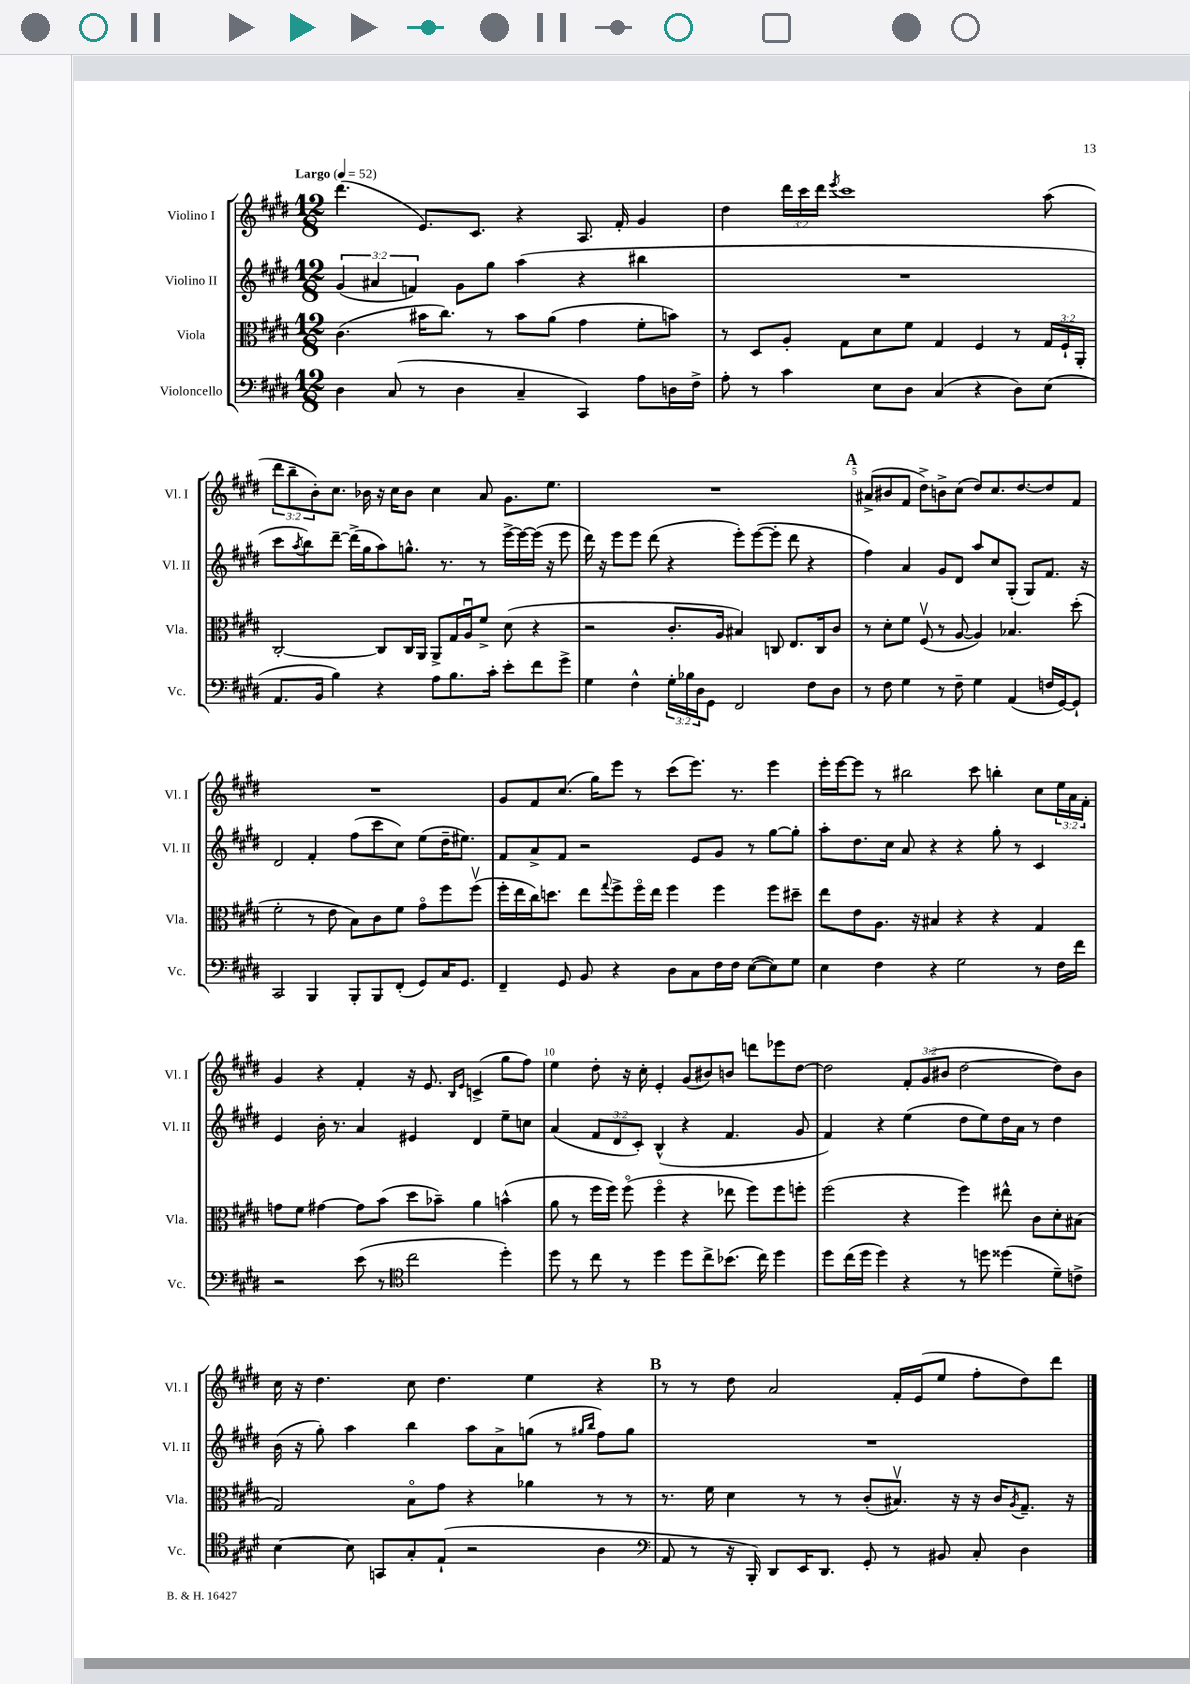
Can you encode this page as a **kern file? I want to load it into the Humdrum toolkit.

**kern	**kern	**kern	**kern
*staff4	*staff3	*staff2	*staff1
*clefF4	*clefC3	*clefG2	*clefG2
*k[f#c#g#d#]	*k[f#c#g#d#]	*k[f#c#g#d#]	*k[f#c#g#d#]
*M12/8	*M12/8	*M12/8	*M12/8
*MM52	*MM52	*MM52	*MM52
4D#\	(4.c#\	(6g#/	(4.ddd#\
.	.	6a#/	.
(8C#/	.	.	.
.	.	6f/)	.
8r	16b#\LK	.	8.e/L)
.	8.cc#\J)	.	.
4D#\	.	8g#\L	.
.	.	.	8.c#/J
.	8r	8gg#\J	.
4C#~/	8b#\L	(4aa\	4r
.	(8a\J	.	.
4CC#/)	4g#\	4r	8.A/
.	.	.	16f#'/
8A\L	8f#'\L	4bb#\	4g#/
16D\L	8b\J)	.	.
16F#^\JJ	.	.	.
=	=	=	=
8A'\	8r	1.r	4dd#\
8r	8D#/L	.	.
4c#\	8A'/J	.	24ddd#\LL
.	.	.	24ccc#\
.	.	.	24ddd#\JJ
.	.	.	8qeee/
.	8G#\L	.	1ccc#
8E\L	8d#\	.	.
8D#\J	8f#\J	.	.
(4C#/	4G#/	.	.
4r	4F#/	.	.
8D#\L)	8r	.	.
(8E\J	24G#/LL	.	(8aa\
.	24F#`/	.	.
.	24AA'/JJ	.	.
=	=	=	=
8.AA/L	[2C#'/	8ccc#\L	12ddd#\L
.	.	.	12bb~\
.	.	8qaa/	.
.	.	8bb\)	.
.	.	.	12b'\)
16BB/Jk	.	.	.
4B\)	.	[8ddd#~\J	8.cc#\J
.	.	(16ddd#^\]LL	.
.	.	16gg#\J	16b-\
4r	8C#/]L	8aa\)	16r
.	.	.	16cc#\LK
.	16C#/L	8.gg^^\J	8b-\J
.	16AA/JJ	.	.
8A\L	8AA^/L	.	4cc#\
.	.	8.r	.
8.B\	16G#/L	.	.
.	16Au/J	.	.
.	8f#^/J	8r	8a/
16c#'\Jk	.	.	.
8e'\L	(8d#\	[16eee^\LL	8.g#\L
.	.	16eee\_	.
8f#\	4r	(16eee\]JJ	.
.	.	16r	8.ee\J
8g#^\J	.	8eee\	.
=	=	=	=
4G#\	2r	16ddd#\)	1.r
.	.	16r	.
.	.	8eee\L	.
4F#^^\	.	8eee\J	.
.	.	(8ddd#\	.
24G#'\LL	8.c#'/L	4r	.
24B-\	.	.	.
24D#\J	.	.	.
8GG#\J	.	.	.
.	16A/Jk	.	.
2FF#/	4B#/)	8eee'\L)	.
.	.	([8eee\	.
.	8C/	8eee'\]J	.
.	8.E/L	8ddd#\	.
8F#\L	.	4r	.
.	16C/k	.	.
8D#\J	8c#/J	.	.
=	=	=	=
8r	8r	4ff#\)	(8a#^/L
8F#\	8d#'\L	.	8b#/
4G#\	8f#\J	4a/	8f#/J
.	(8F#v/	.	8dd#^\L)
8r	8r	8g#/L	8b^\
8F#~\	[8A/	8d#/J	(8cc#\J
4G#\	4A/])	8aa/L	8dd#/L)
.	.	8cc#/	8.cc#/
(4AA/	4.B-/	(8G#'/J	.
.	.	.	[8.dd#/
.	.	8G#/L)	.
16F/LL	.	8.f#/J	8dd#/]
[16GG#/J)	.	.	.
8GG#`/]J	(8dd#'\	.	8f#/J
.	.	16r	.
=	=	=	=
2CC#/	2f#'\	2d#/	1.r
4BBB/	8r	4f#'/	.
.	8e\	.	.
8BBB'/L	8B\L)	(8ff#\L	.
8BBB/	8c#\	8ccc#\	.
(8FF#'/J	8f#\J	8cc#\J)	.
8GG#/L)	8g#o\L	(8ee\L	.
16C#/K	8ff#\	16dd#~\K	.
8.GG#/J	.	8.ee#\J)	.
.	(8ff#v\J	.	.
=	=	=	=
4FF#~/	16ff#'\LL	8f#/L	8g#/L
.	16ee\	.	.
.	16cc#\J)	8a^/	8f#/
.	8.dd\J	.	.
8GG#/	.	8f#/J	(8.cc#/J
8BB/	8ee\L	2r	.
.	.	.	16gg#\LK)
.	8qqgg#/	.	.
4r	8ff#^\	.	8eee\J
.	16ff#o\L	.	8r
.	16ee\JJ	.	.
8D#\L	4ff#\	.	(8ccc#\L
8C#\	.	8e/L	8.eee\J)
16F#\L	4ff#\	8g#/J	.
16F#\JJ	.	.	8.r
([8E\L	.	8r	.
8E\])	8ff#\L	[8gg#\L	4eee\
8G#\J	8dd#~\J	8gg#'\]J	.
=	=	=	=
4E\	8ee\L	8aa'\L	16eee'\LL
.	.	.	[16eee\J
.	8e\	8.dd#\	8eee\]J
4F#\	8.A\J	.	8r
.	.	16cc#\Jk	.
.	.	8a/	2bb#\
.	16r	.	.
4r	4B#/	4r	.
2G#\	4r	4r	.
.	.	.	8ccc#\
.	4r	8gg#'\	4bb'\
.	.	8r	.
8r	4G#/	4c#/	8cc#\L
16F#\LL	.	.	24ee\L
.	.	.	24a\
16f#\JJ	.	.	.
.	.	.	24f#'\JJ
=	=	=	=
2r	8g\L	4e/	4g#/
.	8f#\J	.	.
.	[4g#\	16b'\	4r
.	.	8.r	.
(8e\	8g#\]L	4a/	4f#'/
8r	(8b\J	.	.
*clefC4	*	*	*
2cc#\	8dd#\L	4e#/	16r
.	.	.	8.e/
.	8b-~\J)	.	.
.	.	.	16qqB/LL
.	.	.	16qqe/JJ
.	4a\	4d#/	(4c^/
4dd#'\)	(4b^^\	8ee~\L	8gg#\L
.	.	8cc\J	8ff#\J)
=	=	=	=
8dd#\	8a\	(4a/	4ee\
8r	8r	.	.
8cc#\	16ff#\LL	12f#/L	8dd#'\
.	16ff#\JJ)	.	.
.	.	12d#/	.
8r	(8ff#o\	.	16r
.	.	12c#'/J)	.
.	.	.	16cc#'\
4dd#\	4ff#o\	(4B^^/	4e'/
8dd#\L	4r	4r	(8g#/L
8cc#^\	.	.	8b#/)
(8.b-\J	8ee-\	4.f#/	8b/J
.	8ff#\L)	.	8ddd\L
16cc#\)	.	.	.
4dd#\	8ff#\	.	8eee-\
.	8ff'\J	8g#/	[8dd#\J
=	=	=	=
8dd#\L	(2ff#\	4f#/)	2dd#\]
(16cc#\L	.	.	.
16dd#\JJ	.	.	.
4dd#\)	.	4r	.
4r	4r	(4ee\	12f#'/L
.	.	.	(12g#/
.	.	.	12b#/J
8r	4ff#\)	8dd#\L	[2dd#\
8dd\	.	8ee\)	.
(4dd##\	8ee#^^\	16dd#\L	.
.	.	16a\JJ	.
.	8c#\L	8r	.
8d#~\L)	8d#'\	4dd#\	8dd#\]L)
8c^\J	(8B#\J	.	8b#\J
=	=	=	=
[4B\	2G#/)	(16b\	16cc#\
.	.	16r	16r
.	.	8gg#'\)	4.dd#\
8B\]	.	4aa\	.
8GG/L	.	.	.
8G#'/	8Bo\L	4bb\	8cc#\
(8E`/J	8g#\J	.	4.dd#\
2r	4r	8aa\L	.
.	.	8a^\	.
.	4a-\	(8gg\J	4ee\
.	.	8r	.
.	.	16qqgg#/LL	.
.	.	16qqbb/JJ	.
4A\	8r	8ff#\L)	4r
.	8r	8gg#\J	.
=	=	=	=
*clefF4	*	*	*
8AA/	8.r	1.r	8r
8r	.	.	8r
.	16f#\	.	.
16r	4d#\	.	8dd#\
16BBB'/)	.	.	.
8DD#/L	.	.	2a/
16EE/K	8r	.	.
8.DD#/J	.	.	.
.	8r	.	.
8GG#'/	(8c#'/L	.	.
8r	8.B#v/J)	.	16f#'/LL
.	.	.	(16e/J
8BB#/	.	.	8ee/J
.	16r	.	.
8C#'/	16r	.	8ff#'\L
.	16c#/LK	.	.
.	8qA/	.	.
4D#\	8.G#~/J	.	8dd#\)
.	.	.	8ddd#\J
.	16r	.	.
==	==	==	==
*-	*-	*-	*-
